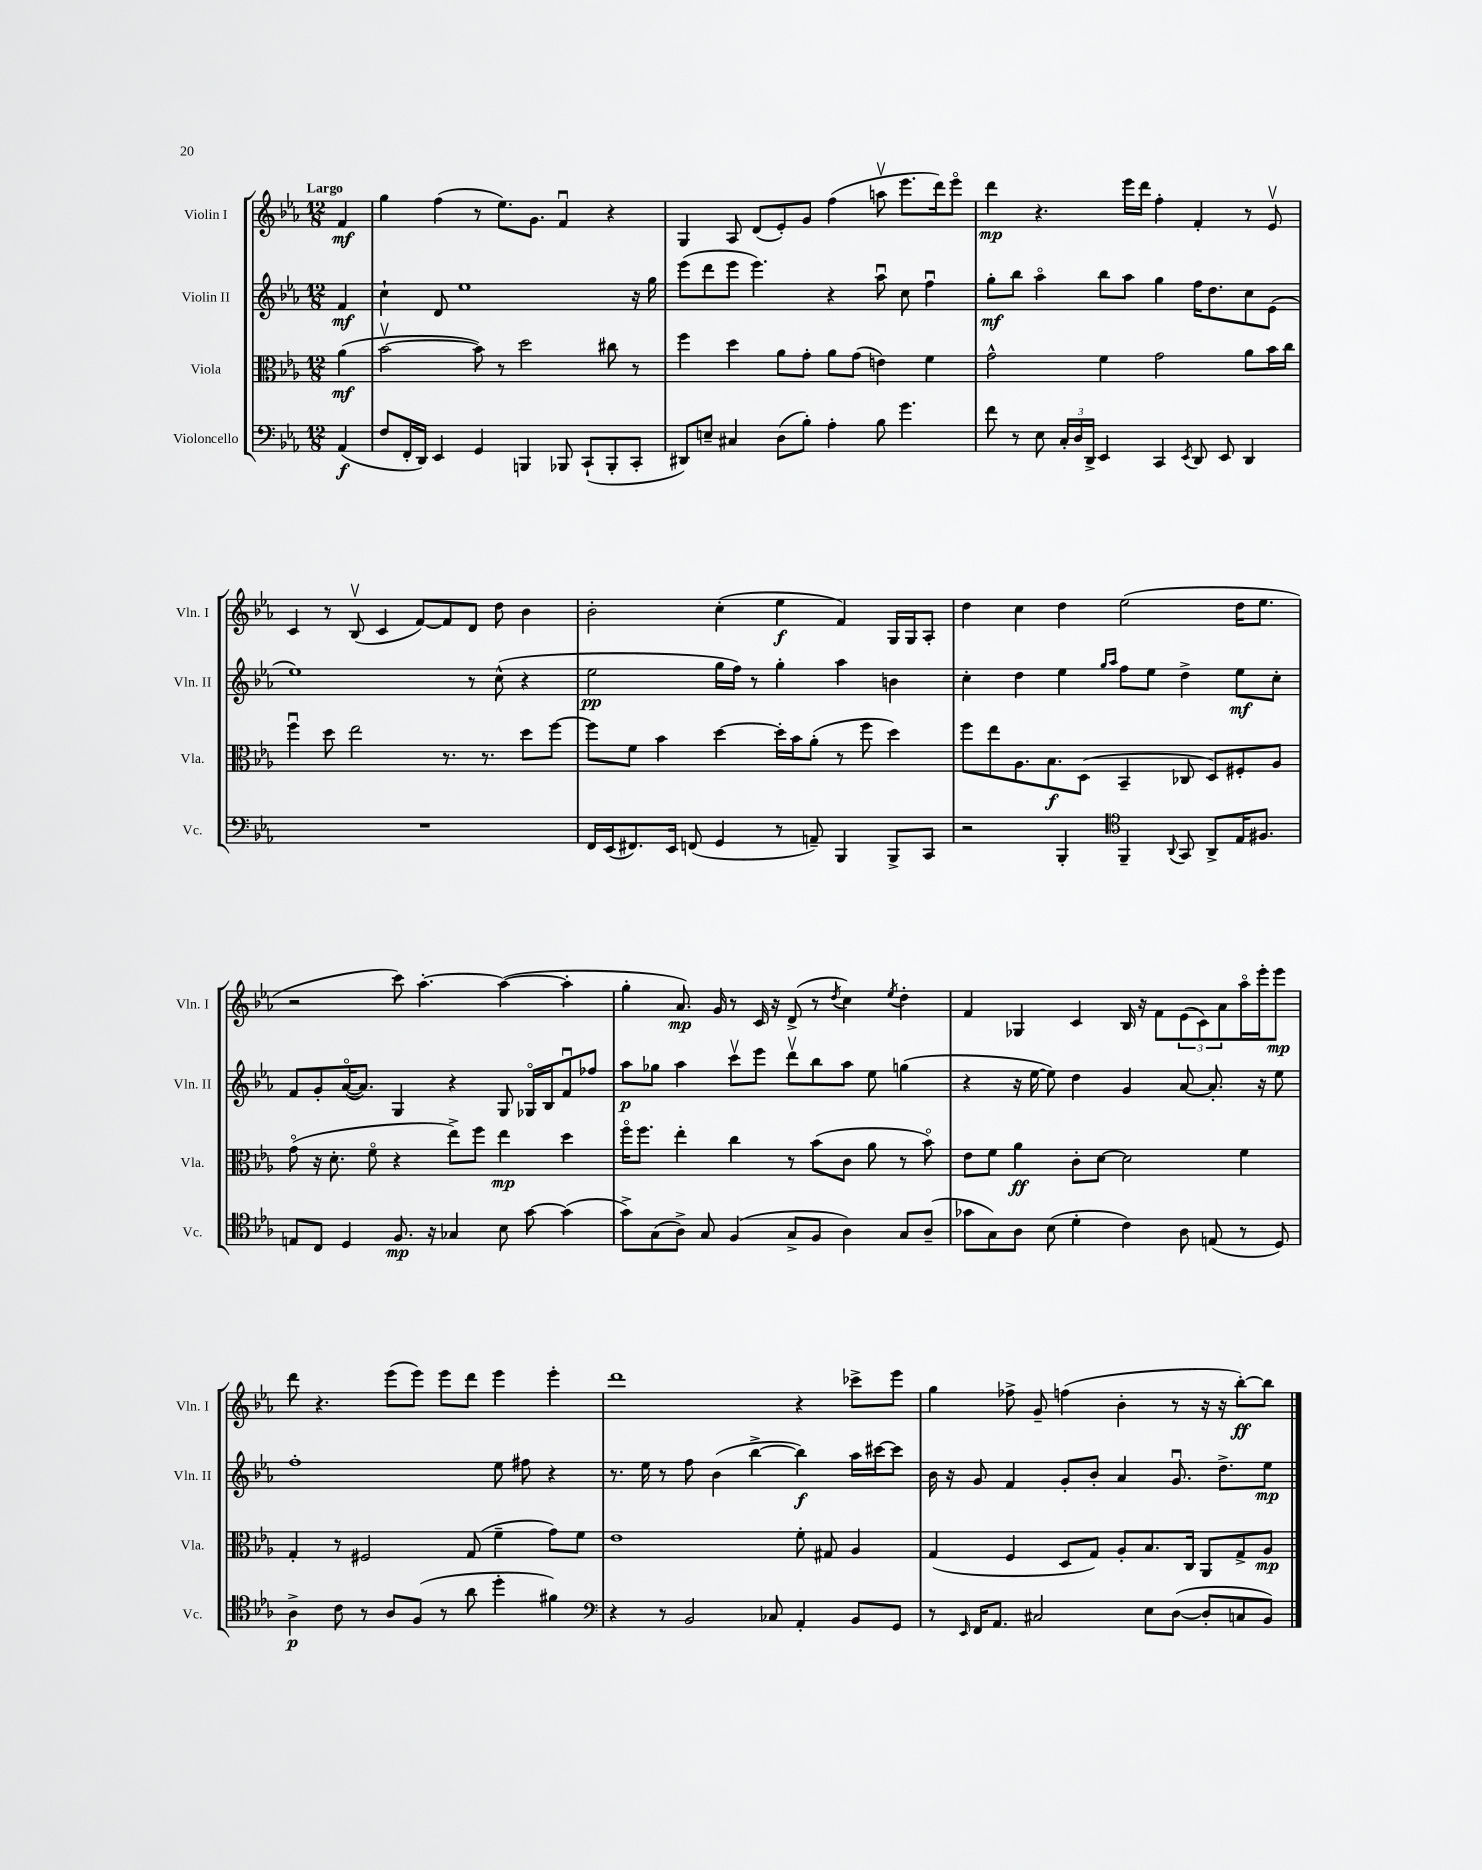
<<
\new StaffGroup <<
\new Staff = "s0" \with { instrumentName = "Violin I" shortInstrumentName = "Vln. I" } {
    \clef treble \key ees \major \numericTimeSignature \time 12/8 \partial 4 \tempo "Largo"
    f'4\mf |
    g''4 f''4( r8 ees''8.) g'8. f'4\downbow r4 |
    g4 aes8 d'8( ees'8-.) g'8 f''4( a''8\upbow ees'''8. d'''16) ees'''8\flageolet |
    d'''4\mp r4. ees'''16 d'''16 f''4-. f'4-. r8 ees'8\upbow |
    c'4 r8 bes8\upbow( c'4 f'8~) f'8 d'8 d''8 bes'4 |
    bes'2-. c''4-.( ees''4\f f'4) g16 g16 aes8-. |
    d''4 c''4 d''4 ees''2( d''16 ees''8. |
    r2 c'''8) aes''4.~-. aes''4~( aes''4-. |
    g''4-. aes'8.\mp) g'16 r8 c'16 r16 d'8->( r8 \acciaccatura { d''8 } c''4) \acciaccatura { ees''8 } d''4-. |
    f'4 ges4 c'4 bes16 r16 f'8 \tuplet 3/2 { ees'8( c'8) aes'8 } aes''16\flageolet ees'''16-. ees'''8\mp |
    d'''8 r4. ees'''8( ees'''8) ees'''8 d'''8 ees'''4 ees'''4-. |
    d'''1 r4 ces'''8-> ees'''8 |
    g''4 fes''8-> g'8-- f''4( bes'4-. r8 r16 r16 bes''8~-.\ff) bes''8 \bar "|." |
}
\new Staff = "s1" \with { instrumentName = "Violin II" shortInstrumentName = "Vln. II" } {
    \clef treble \key ees \major \numericTimeSignature \time 12/8 \partial 4
    f'4\mf |
    c''4-! d'8 ees''1 r16 g''16 |
    ees'''8( d'''8 ees'''8 ees'''4.) r4 aes''8\downbow c''8 f''4\downbow |
    g''8-.\mf bes''8 aes''4\flageolet bes''8 aes''8 g''4 f''16 d''8. c''8 ees'8( |
    ees''1) r8 c''8-^( r4 |
    ees''2\pp g''16 f''16) r8 g''4-. aes''4 b'4 |
    c''4-. d''4 ees''4 \grace { g''16 aes''16 } f''8 ees''8 d''4-> ees''8\mf c''8-. |
    f'8 g'8-. aes'16~\flageolet( aes'8.) g4 r4 g8 ges16\flageolet bes16 f'8\downbow fes''8 |
    aes''8\p ges''8 aes''4 c'''8\upbow ees'''8 d'''8\upbow bes''8 aes''8 ees''8 g''4( |
    r4 r16 ees''16~ ees''8) d''4 g'4 aes'8~ aes'8.-. r16 ees''8 |
    f''1-. ees''8 fis''8 r4 |
    r8. ees''16 r8 f''8 bes'4( bes''4~-> bes''4\f) aes''16 cis'''16~ cis'''8 |
    bes'16 r16 g'8 f'4 g'8-. bes'8-. aes'4 g'8.\downbow d''8.-> ees''8\mp \bar "|." |
}
\new Staff = "s2" \with { instrumentName = "Viola" shortInstrumentName = "Vla." } {
    \clef alto \key ees \major \numericTimeSignature \time 12/8 \partial 4
    aes'4\mf( |
    bes'2~\upbow bes'8) r8 d''2 cis''8 r8 |
    f''4 d''4 aes'8 g'8-. aes'8 g'8( e'4) f'4 |
    g'2-^ f'4 g'2 aes'8 bes'16 c''16 |
    f''4\downbow d''8 ees''2 r8. r8. d''8 f''8~ |
    f''8 f'8 bes'4 d''4~ d''16-. bes'16 aes'8-.( r8 f''8 d''4) |
    f''8 ees''8 aes8. bes8.\f d8( bes,4-- ces8 d8) fis8-. aes8 |
    g'8\flageolet( r16 d'8.-. f'8\flageolet r4 ees''8->) f''8 ees''4\mp d''4 |
    f''16\flageolet f''8. ees''4-. c''4 r8 bes'8( c'8 aes'8 r8 bes'8\flageolet) |
    ees'8 f'8 aes'4\ff c'8-. d'8~ d'2 f'4 |
    g4-. r8 fis2 g8( f'4-- g'8) f'8 |
    ees'1 f'8-. gis8 aes4 |
    g4( f4 d8 g8) aes8-. bes8. c16 aes,8 g8-> aes8\mp \bar "|." |
}
\new Staff = "s3" \with { instrumentName = "Violoncello" shortInstrumentName = "Vc." } {
    \clef bass \key ees \major \numericTimeSignature \time 12/8 \partial 4
    aes,4\f( |
    f8 f,16-. d,16) ees,4 g,4 b,,4 bes,,8 c,8-!( bes,,8-. c,8-. |
    dis,8) e8-- cis4 d8( bes8-.) aes4-. bes8 g'4. |
    f'8 r8 ees8 \tuplet 3/2 { c16-. d16 d,16-> } ees,4 c,4 \acciaccatura { ees,8 } d,8 ees,8 d,4 |
    R1. |
    f,16 ees,16( fis,8.) ees,16 f,8( g,4 r8 a,8--) bes,,4 bes,,8-> c,8 |
    r2 bes,,4-. \clef tenor f,4-- \appoggiatura { aes,8 } g,8 aes,8-> ees16 fis8. |
    e8 c8 d4 f8.\mp r16 ges4 bes8 g'8~ g'4( |
    g'8->) g8( aes8->) g8 f4( g8-> f8 aes4) g8 aes8--( |
    ges'8 g8) aes8 bes8( d'4-. c'4) aes8 e8( r8 d8) |
    aes4->\p c'8 r8 aes8 f8( r8 aes'8 d''4-. fis'4) |
    \clef bass r4 r8 bes,2 ces8 aes,4-. bes,8 g,8 |
    r8 \grace { ees,16 } f,16 aes,8. cis2 ees8 d8~( d8-. c8 bes,8) \bar "|." |
}
>>
>>
\layout { \context { \Score \remove "Bar_number_engraver" } }
